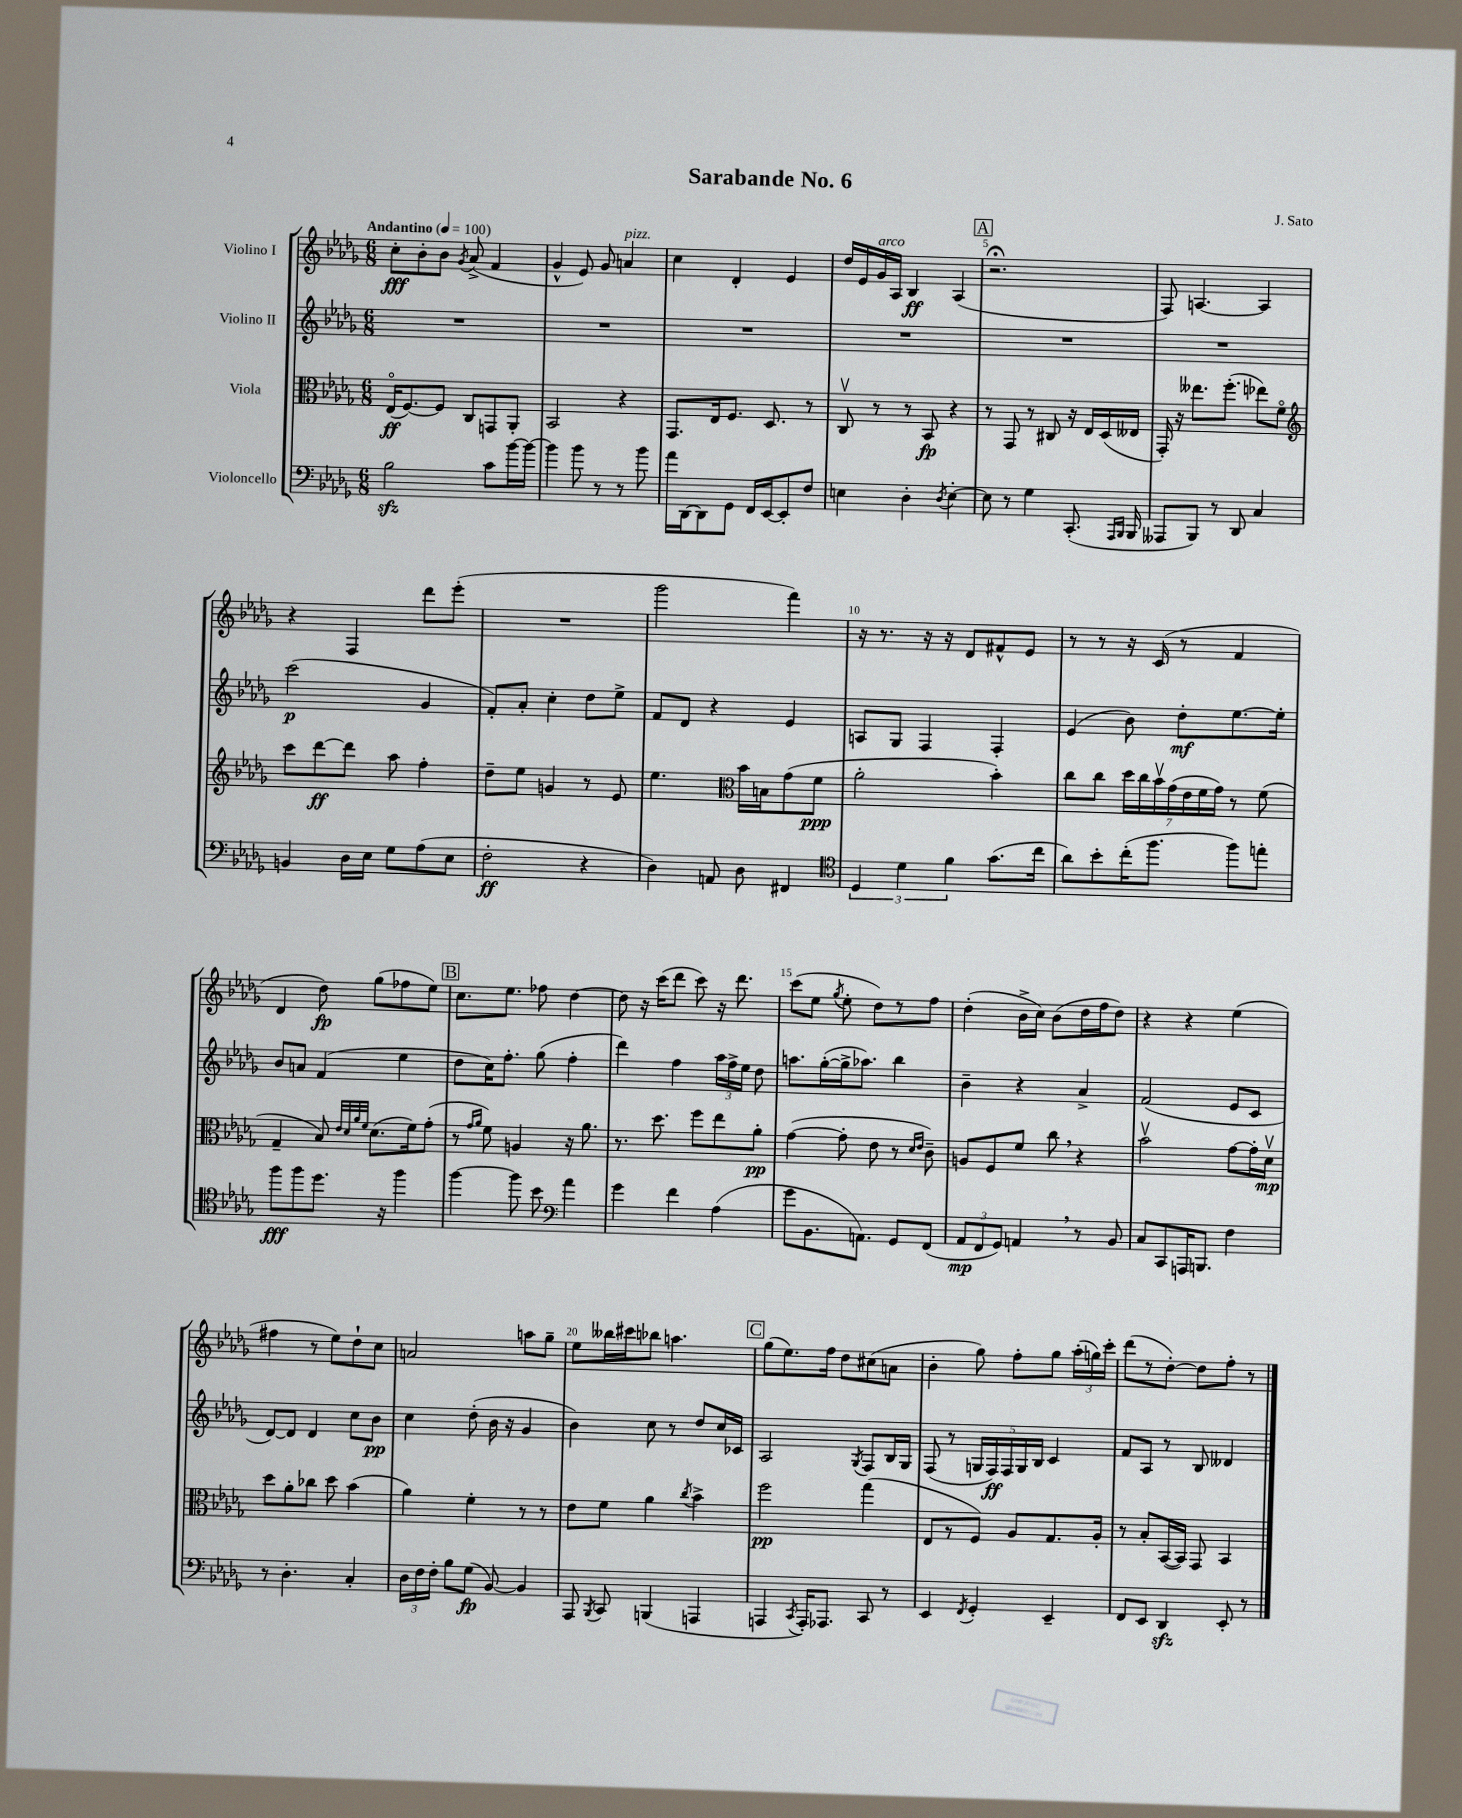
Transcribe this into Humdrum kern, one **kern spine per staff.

**kern	**kern	**kern	**kern
*staff4	*staff3	*staff2	*staff1
*clefF4	*clefC3	*clefG2	*clefG2
*k[b-e-a-d-g-]	*k[b-e-a-d-g-]	*k[b-e-a-d-g-]	*k[b-e-a-d-g-]
*M6/8	*M6/8	*M6/8	*M6/8
*MM100	*MM100	*MM100	*MM100
2B-	(16E-o	2.r	8cc'
.	[8.F)	.	.
.	.	.	8b-'
.	8F]	.	8b-
.	.	.	8qg-
.	8C	.	(8a-^
8c	8GG	.	4f
[16b-	8AA-'	.	.
16b-_	.	.	.
=	=	=	=
4b-]	2BB-	2.r	4g-^^
8b-	.	.	8e-)
8r	.	.	8g-
8r	4r	.	4a
8b-	.	.	.
=	=	=	=
16a-	8.GG-	2.r	4cc
[16DD-	.	.	.
8DD-]	.	.	.
.	16E-	.	.
8GG-	8.F	.	4d-'
16FF	.	.	.
[16EE-	8.D-	.	.
8EE-']	.	.	4e-
8F	8r	.	.
=	=	=	=
4E	8Cv	2.r	16dd-
.	.	.	16e-
.	8r	.	16g-
.	.	.	16A-
4D-'	8r	.	4B-
.	8BB-	.	.
8qD-	.	.	.
[4E'	4r	.	(4A-
=	=	=	=
8E]	8r	2.r	2.r;
8r	8GG-	.	.
4G-	8r	.	.
.	8C#	.	.
(8.CC'	16r	.	.
.	16E-	.	.
.	(16D-	.	.
16qqAAA-	.	.	.
16qqBBB-	.	.	.
16BBB-	16E--	.	.
=	=	=	=
8AAA--	16GG-')	2.r	8F)
.	16r	.	.
8BBB-)	8.ee--	.	[4.A
8r	.	.	.
.	(8.ff'	.	.
8DD-	.	.	.
4C	8ee-)	.	4A]
.	8fo	.	.
=	=	=	=
*	*clefG2	*	*
4BB	8ccc	(2ccc	4r
.	[8ddd-	.	.
16D-	8ddd-]	.	4F
16E-	.	.	.
8G-	8aa-	.	.
(8A-	4ff'	4g-	8ddd-
8E-	.	.	(8eee-'
=	=	=	=
2F'	8dd-~	8f')	2.r
.	8ee-	8a-'	.
.	4g	4cc'	.
4r	8r	8dd-	.
.	8e-	8ee-^	.
=	=	=	=
4D-)	4.ee-	8f	2ggg-
.	.	8d-	.
8AA	.	4r	.
*	*clefC3	*	*
8D-	16b-	.	.
.	16B	.	.
4FF#	(8g-	4e-	4fff)
.	8f	.	.
=	=	=	=
*clefC4	*	*	*
6D-	2a-'	8A	16r
.	.	.	8.r
.	.	8G-	.
6d-	.	.	.
.	.	4F	16r
.	.	.	16r
6f	.	.	.
.	.	.	8d-
(8.g-	4b-')	4F'	8f#^^
.	.	.	8e-
16cc	.	.	.
=	=	=	=
8a-)	8cc	(4e-	8r
8b-'	8cc	.	8r
(16cc'	28dd-	8b-)	16r
.	28cc	.	.
8.ff	.	.	(16c
.	28b-v	.	.
.	(28g-	.	.
.	.	8dd-'	8r
.	28e-	.	.
.	28f	.	.
.	28g-)	.	.
8ff)	8r	[8.ee-	4f
8ee'	(8f	.	.
.	.	16ee-']	.
=	=	=	=
8ff	4G-~	8b-	4d-
8ff	.	8a	.
8.dd-	8B-)	(4f	8dd-)
.	32qqe-	.	.
.	32qqd-	.	.
.	32qqa-	.	.
.	32qqf	.	.
.	(8.d-	.	(8gg-
16r	.	.	.
4ff	.	4ee-	8ff-
.	16f)	.	.
.	(8g-'	.	8ee-)
=	=	=	=
[4ff	8r	8dd-	8.cc
.	16qqg-	.	.
.	16qqa-	.	.
.	8f)	16cc)	.
.	.	8.ff'	8.ee-
8ff]	4A	.	.
8b-	.	(8gg-	8ff-
*clefF4	*	*	*
4a-	16r	4ff'	[4dd-
.	8.a-	.	.
=	=	=	=
4g-	8.r	4ddd-)	8dd-]
.	.	.	16r
.	8.dd-	.	(16ccc
4f	.	4ff	8ddd-
.	8ff	.	8ccc)
(4A-	8ee-	24aa-	16r
.	.	24ff^	.
.	.	.	8.ddd-
.	.	24ee-	.
.	8a-'	8dd-	.
=	=	=	=
8g-	([4g-	8.aa	(8ccc
8.BB-	.	.	8ee-
.	.	([16gg-'	.
.	.	.	8qgg-
.	8g-']	16gg-^]	8ee-'
8.AA)	.	8.aa-)	.
.	8e-	.	8dd-)
8GG-	8r	4bb-	8r
.	16qqd-	.	.
.	16qqe-	.	.
(8FF	8c~)	.	8ff
=	=	=	=
12AA-	8A	4b-~	(4dd-'
12FF	.	.	.
.	8F	.	.
12GG-)	.	.	.
4AA	8f	4r	16b-^
.	.	.	16cc)
.	8cc	.	(8b-
8r	4r	4a-^	16dd-
.	.	.	16ff
8BB-	.	.	8dd-)
=	=	=	=
8C	2b-v	(2f	4r
8CC	.	.	.
16AAA	.	.	4r
8.BBB	.	.	.
4F	[8g-	8e-	(4ee-
.	16g-']	8c	.
.	16d-v	.	.
=	=	=	=
8r	8dd-	[8d-)	4ff#
4.D-'	8a-'	8d-]	.
.	8cc-	4d-	8r
.	8dd-	.	8ee-)
4C'	(4b-	8cc	8dd-`
.	.	8b-	8cc
=	=	=	=
24D-	4a-)	4cc	2a
24F	.	.	.
24F'	.	.	.
8B-	.	.	.
(8G-	4f'	(8dd-'	.
[8BB-)	.	16b-	.
.	.	16r	.
4BB-]	8r	4g-	8aa
.	8r	.	8gg-~
=	=	=	=
8AAA-	8e-	4b-)	8ee-
8qBBB-	.	.	.
8CC	8f	.	16bb--
.	.	.	16ccc#
(4BBB	4a-	8cc	8bb-
.	.	8r	4.aa
.	8qcc	.	.
4AAA	4b-^	8dd-	.
.	.	16cc	.
.	.	16c-	.
=	=	=	=
4AAA	2ff	2A-	(8gg-
.	.	.	8.ee-)
8qCC	.	.	.
16AAA')	.	.	.
8.AAA-	.	.	16ff
.	.	.	8dd-
.	.	8qG-	.
8CC	(4gg-	8F	(8cc#
8r	.	16B-	8a
.	.	16G-	.
=	=	=	=
4EE-	8E-	(8F	4b-'
.	8r	8r	.
8qFF	.	.	.
4GG-'	8F)	20G	8gg-)
.	.	20F)	.
.	.	20F	.
.	8A-	.	8ff'
.	.	20G	.
.	.	20B-	.
4EE-~	8.G-	4c	8gg-
.	.	.	(24aa-'
.	.	.	24gg)
.	16A-'	.	.
.	.	.	24ccc'
=	=	=	=
8FF	8r	8f	(8ddd-
8EE-	8B-'	8A-	8r
4DD-	([16BB-	8r	[8dd-')
.	16BB-])	.	.
.	8GG-	8B-	8dd-]
8EE-'	4BB-	4d--	8ff'
8r	.	.	8r
==	==	==	==
*-	*-	*-	*-
